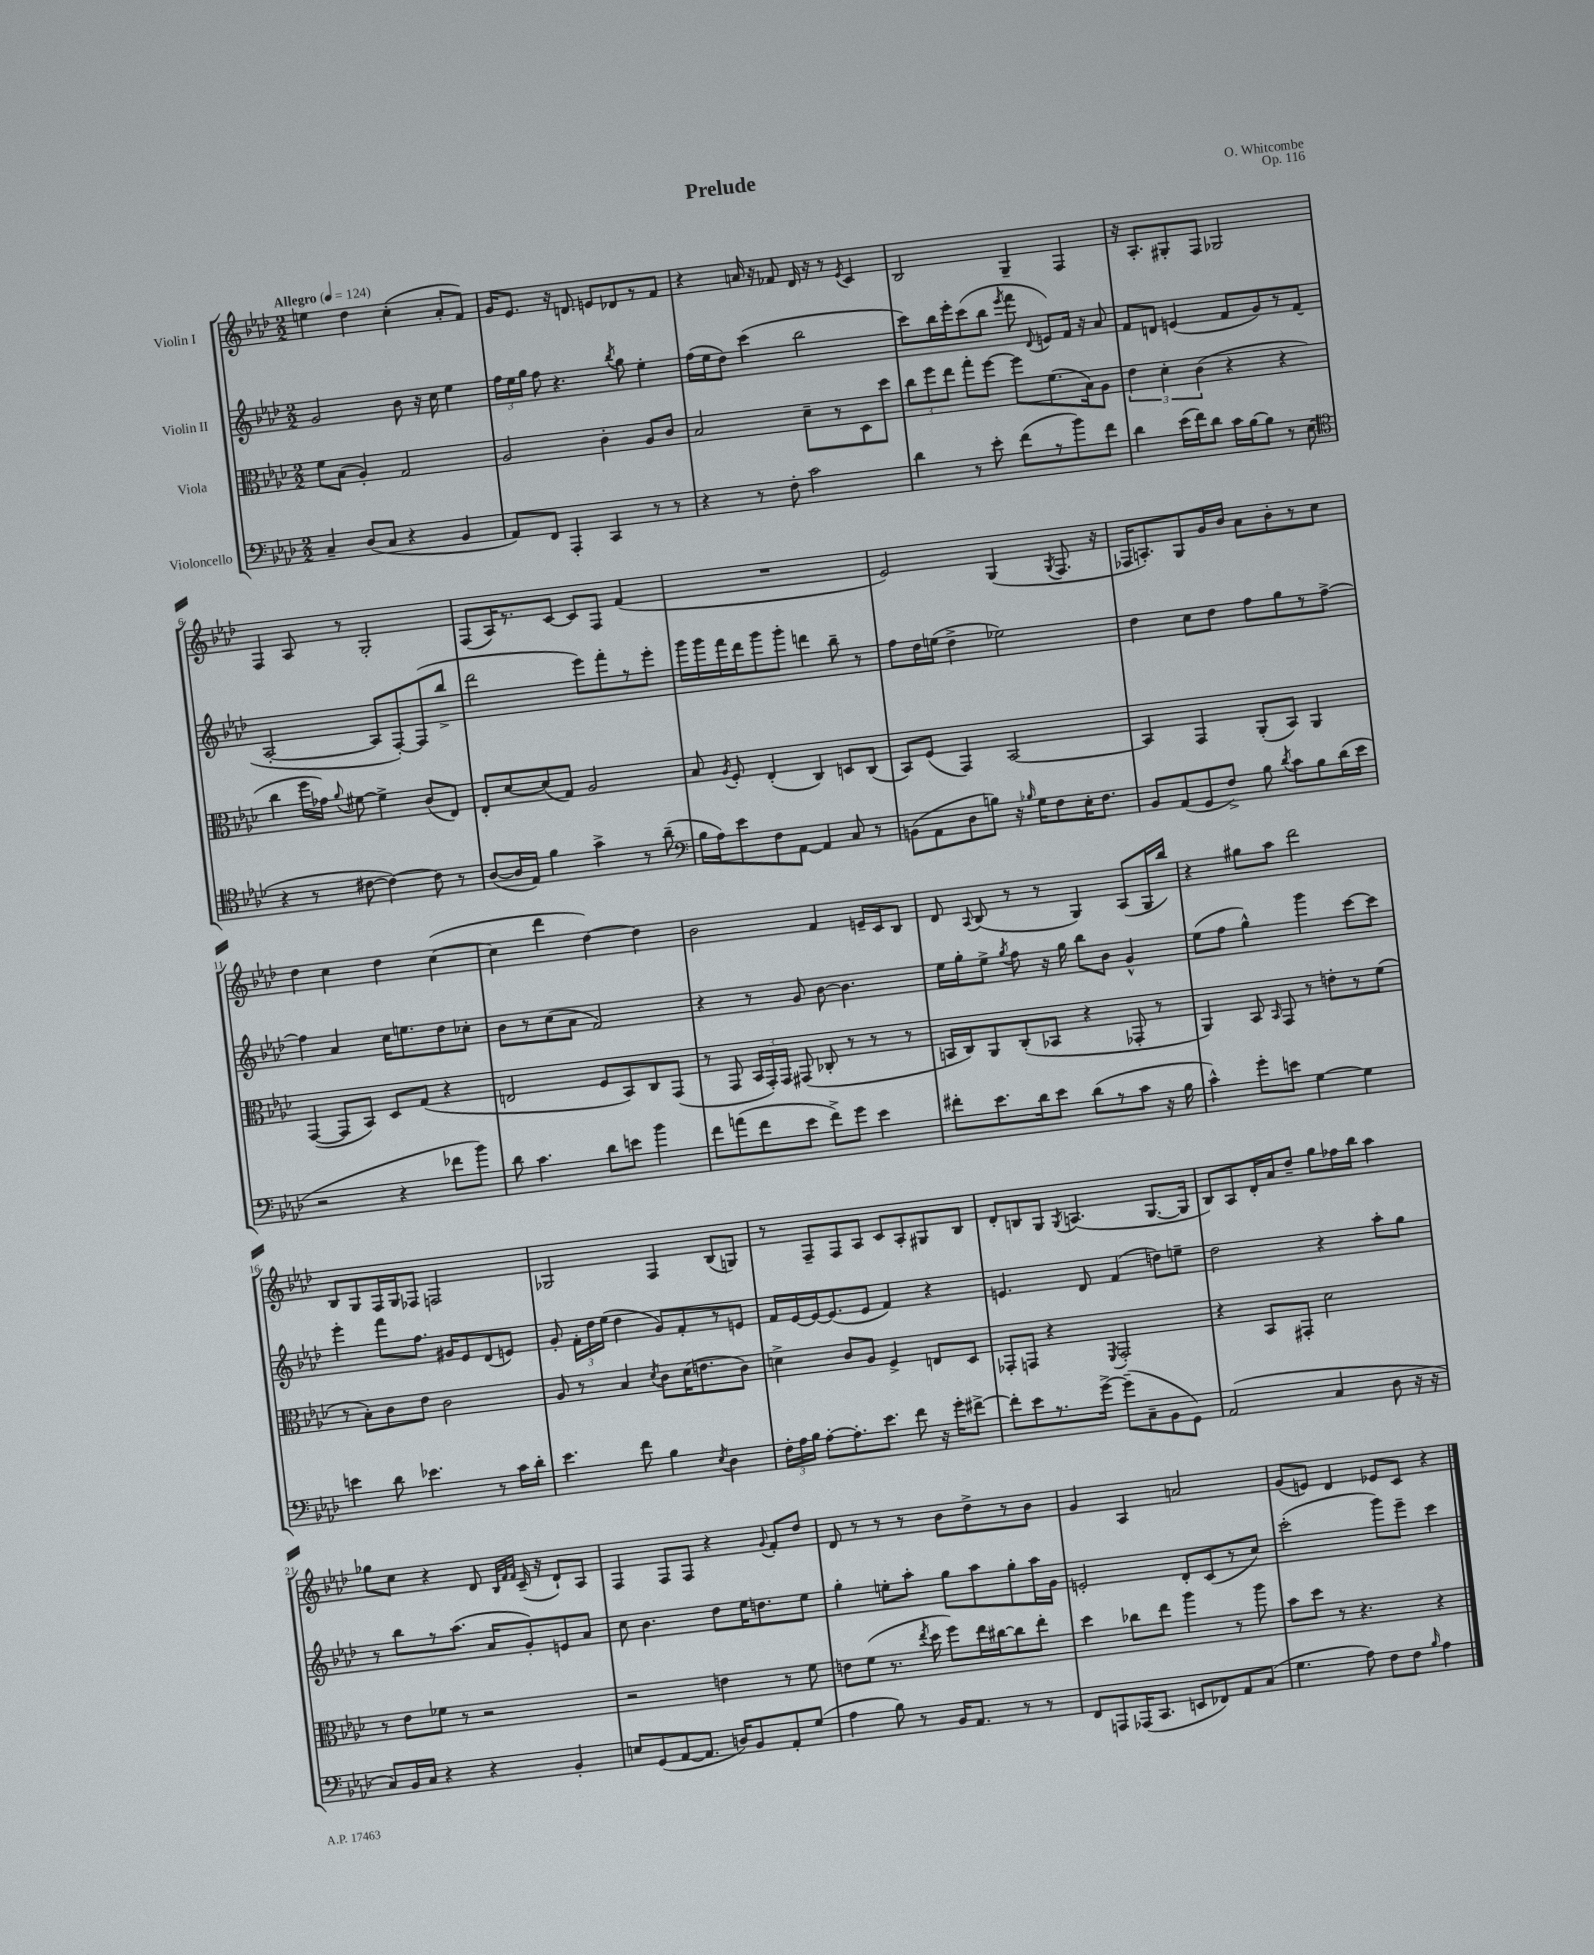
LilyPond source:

\header { title = "Prelude" composer = "O. Whitcombe" opus = "Op. 116" }
<<
\new StaffGroup <<
\new Staff = "s0" \with { instrumentName = "Violin I" } {
    \clef treble \key aes \major \numericTimeSignature \time 2/2 \tempo "Allegro" 4 = 124
    \autoBeamOff e''4 des''4 c''4-.( aes'8[-. f'8]) |
    g'16[ ees'8.] r16 d'8. e'8[ des'8 r8 f'8] |
    r4 a'16 r16 fes'8 des'16 r16 r8 \acciaccatura { ees'8 } c'4 |
    bes2 g4-- f4 |
    r16 aes8.[-. gis8-. f8] ges2 |
    f4 aes8 r8 g2-. |
    f8[( aes16) r8. c'8]~ c'8[ f8] f'4( |
    R1 |
    ees'2) g4( \acciaccatura { g8 } f8. r16 |
    fes16[ a8.-.) g8 g'16 bes'16] aes'8[ bes'8-. r8 c''8] |
    des''4 c''4 des''4 c''4~( |
    c''4 des'''4 des''4~) des''4 |
    bes'2 f'4 e'16[-- c'16 bes8] |
    des'8 \appoggiatura { aes8 } bes8( r8 r8 g4) aes8[( g16 bes''16]) |
    r4 gis''8[ aes''8] des'''2 |
    bes8[ g8 f16 g16 fes8] f2 |
    ges2 f4 bes8[( g8]) |
    r8 f8[-- f8 aes8] c'8[ aes8-. gis8 bes8] |
    des'8[-. b8 g8] \acciaccatura { g8 } a4.( g8.[~ g16] |
    bes8[) aes8 des'16-. aes'16 des''8]-- g''8[ fes''16 bes''16] aes''4 |
    ges''8[ c''8] r4 des'8 \grace { bes32[ f'32 f'32] } c'16--( r16 des'8[-!) aes8] |
    f4 f8[ f8] r4 \appoggiatura { g'8 } f'8[-. des''8] |
    des'8 r8 r8 r8 bes'8[ des''8-> r8 bes'8] |
    g'4 aes4 a'2 |
    g'8[( e'8]) des'4 ees'8[ c'8] r4 \bar "|." |
}
\new Staff = "s1" \with { instrumentName = "Violin II" } {
    \clef treble \key aes \major \numericTimeSignature \time 2/2
    \autoBeamOff g'2 bes'8 r16 c''16 ees''4 |
    \tuplet 3/2 { f''16[ ees''16 g''16] } f''8 r4. \acciaccatura { bes''8 } g''8 ees''4-. |
    f''16[( ees''16 des''8]) c'''4( bes''2 |
    c'''8[) bes''16 ees'''16-. c'''8( bes''8] \acciaccatura { ees'''8 } f'''8 \appoggiatura { des'8 } e'8[) f'16] r16 aes'8 |
    f'8[ d'8] e'4( f'8[ g'8) r8 f'8]( |
    aes2~-. aes8[ f8~-.) f8( bes''8]-> |
    des'''2 ees'''8[) f'''8-. r8 ees'''8]-. |
    g'''16[ g'''16 f'''16 des'''16 g'''8 g'''8]-. d'''4 bes''8-- r8 |
    f''8[ des''16 e''16]( des''4-> ees''2) |
    des''4 c''8[ des''8] f''8[ g''8 r8 f''8]~-> |
    f''4 aes'4 c''16[ e''8. des''8 ces''8]-. |
    bes'8[ r8 c''8( aes'8] f'2) |
    r4 r8 g'8 bes'8~ bes'4. |
    ees''16[ g''16-. ees''8]-> \acciaccatura { g''8 } f''8 r16 g''16 bes''8[ bes'8] g'4-^ |
    ees''8[( f''8] g''4-^) g'''4 c'''8[~ c'''8] |
    ees'''4-. f'''8[ f''8.] gis'16[ ees'8 des'8( e'8]) |
    g'8-. \tuplet 3/2 { f'16[-. des''16 ees''16]( } des''4 g'8[) f'8-. r8 e'8] |
    f'16[ ees'16~ ees'16~ ees'8.( ees'8] f'4) r4 |
    e'4. des'8 f'4( d''8[) e''8]-- |
    des''2 r4 aes''8[-. g''8] |
    r8 bes''8[ r8 aes''8.]( aes'16[ g'8-.) e'8 aes'8] |
    c''8 bes'4. des''8[ ees''16 d''8. ees''8] |
    g''4-. e''8[-. aes''8]-. g''8[ aes''8 g''8-. aes''16 g'16] |
    e'2-. des'8[-. c'8( r8 c''8]) |
    c'''2-.( g'''8[) ees'''8]-- c'''4 \bar "|." |
}
\new Staff = "s2" \with { instrumentName = "Viola" } {
    \clef alto \key aes \major \numericTimeSignature \time 2/2
    \autoBeamOff f'8[ bes8]( aes4-.) g2 |
    aes2 c'4-. aes8[ c'8] |
    bes2 des'8[-- r8 des8 des''8] |
    \tuplet 3/2 { c''8[ f''8 ees''8] } g''8[-. f''8]~ f''8[ f'8.( bes16) aes8] |
    \tuplet 3/2 { ees'4 des'4-. c'4( } r4 r4 |
    c''4 f''16[ ges'16]) \appoggiatura { aes'8 } fis'8~ fis'4-> c'8[( ees8]) |
    ees8[-. des'8~ des'8( g8]) aes2 |
    bes8 \acciaccatura { aes8 } f8-. ees4-.( c4) d8[ c8]( |
    bes,8[) f8]( g,4) bes,2~ |
    bes,4 g,4 aes,8[-.( bes,8]) aes,4 |
    g,4~( g,8[ bes,8]) des8[ g8]( r4 |
    e2 f8[ bes,8) c8 g,8]( |
    r8 g,8 \tuplet 3/2 { bes,16[ g,16-.) g,16] } gis,8( ces8-. r8 r8 r8 |
    b,16[ c16) aes,8 c8-.( bes,8] r4 ges,8-. r8 |
    aes,4) bes,8 \grace { bes,16 } g,8 r8 e'8[-. r8 f'8]( |
    r8 bes8[-.) c'8 ees'8] c'2 |
    aes8 r8 bes4 \acciaccatura { des'8 } c'8[ des'16( e'8. c'8]) |
    d'4-> c'8[ aes8] f4-> e8[ des8] |
    ges,8[-. g,8] r4 \acciaccatura { f,8 } g,2-. |
    r4 bes,8[ gis,8]-. des'2 |
    r8 ees'8[ fes'8] r8 r2 |
    r2 e'4 r8 f'8 |
    e'8[ f'8]( r8. \acciaccatura { ees''8 } des''16 f''8[) ees''16 cis''16~ cis''8 ees''8]-. |
    des''4 ces''8[ ees''8] aes''4 r8 aes''8 |
    bes'8[ des''8] r8 r4. r4 \bar "|." |
}
\new Staff = "s3" \with { instrumentName = "Violoncello" } {
    \clef bass \key aes \major \numericTimeSignature \time 2/2
    \autoBeamOff c4-- des8[( c8] r4 bes,4 |
    aes,8[) f,8] aes,,4-. c,4 r8 r8 |
    r4 r8 f8-. c'2 |
    des'4 r8 ees'8-. f'8[( r8 bes'8) f'8] |
    des'4 ees'16[( f'16) des'8] c'16[ bes16~ bes8] r8 ees8( |
    \clef tenor r4 r8 cis'8~ cis'4~) cis'8 r8 |
    aes8[~( aes16 ees16]) f'4 g'4-> r8 aes'8--( |
    \clef bass bes16[ aes16) ees'8 f8 aes,8]~ aes,4 c8 r8 |
    b,8[( aes,8 des8 b8]) r16 \grace { bes16 } g16[ f8 ees16-. f8.] |
    bes,8[ aes,8( g,8 f8]->) bes8 \acciaccatura { des'8 } c'8[ bes8 des'16( ees'16] |
    r2 r4 fes'8[ bes'8]) |
    des'8 c'4. des'8[ e'8] bes'4 |
    f'8[ a'8( f'8 ees'8] f'8[->) g'8] ees'4 |
    fis'8[-. ees'8. des'16 ees'8] des'8[( r8 c'8] r16 bes16 |
    c'4-^) g'8[-. e'8] g4~ g4 |
    e'4 des'8 ees'4. r8 c'16[ des'16]-. |
    ees'4. f'8 bes4 \acciaccatura { ees8 } des4 |
    \tuplet 3/2 { f16[-. aes16 bes16] } aes8[~-. aes8.-. ees'8.] f'8 r16 g'16[-. fis'8]~-> |
    fis'8[-. ees'8 r8. g'16]~-> g'8[--( c8-- bes,8 g,8]) |
    aes,2( c4 des8 r16 r16 |
    c8[) bes,16 c16] r4 r4 bes,4-. |
    e8[ g,8( aes,8~ aes,8.] d16[) bes,8 aes,8-. g8]( |
    aes4 bes8) r8 bes,16[ aes,8.] r8 r8 |
    f,8[ a,,8 aes,,16( c,8.] e,8[ fes,8) aes,8 c8]( |
    g4. aes8) f8[ f8] \grace { bes16 } aes4 \bar "|." |
}
>>
>>
